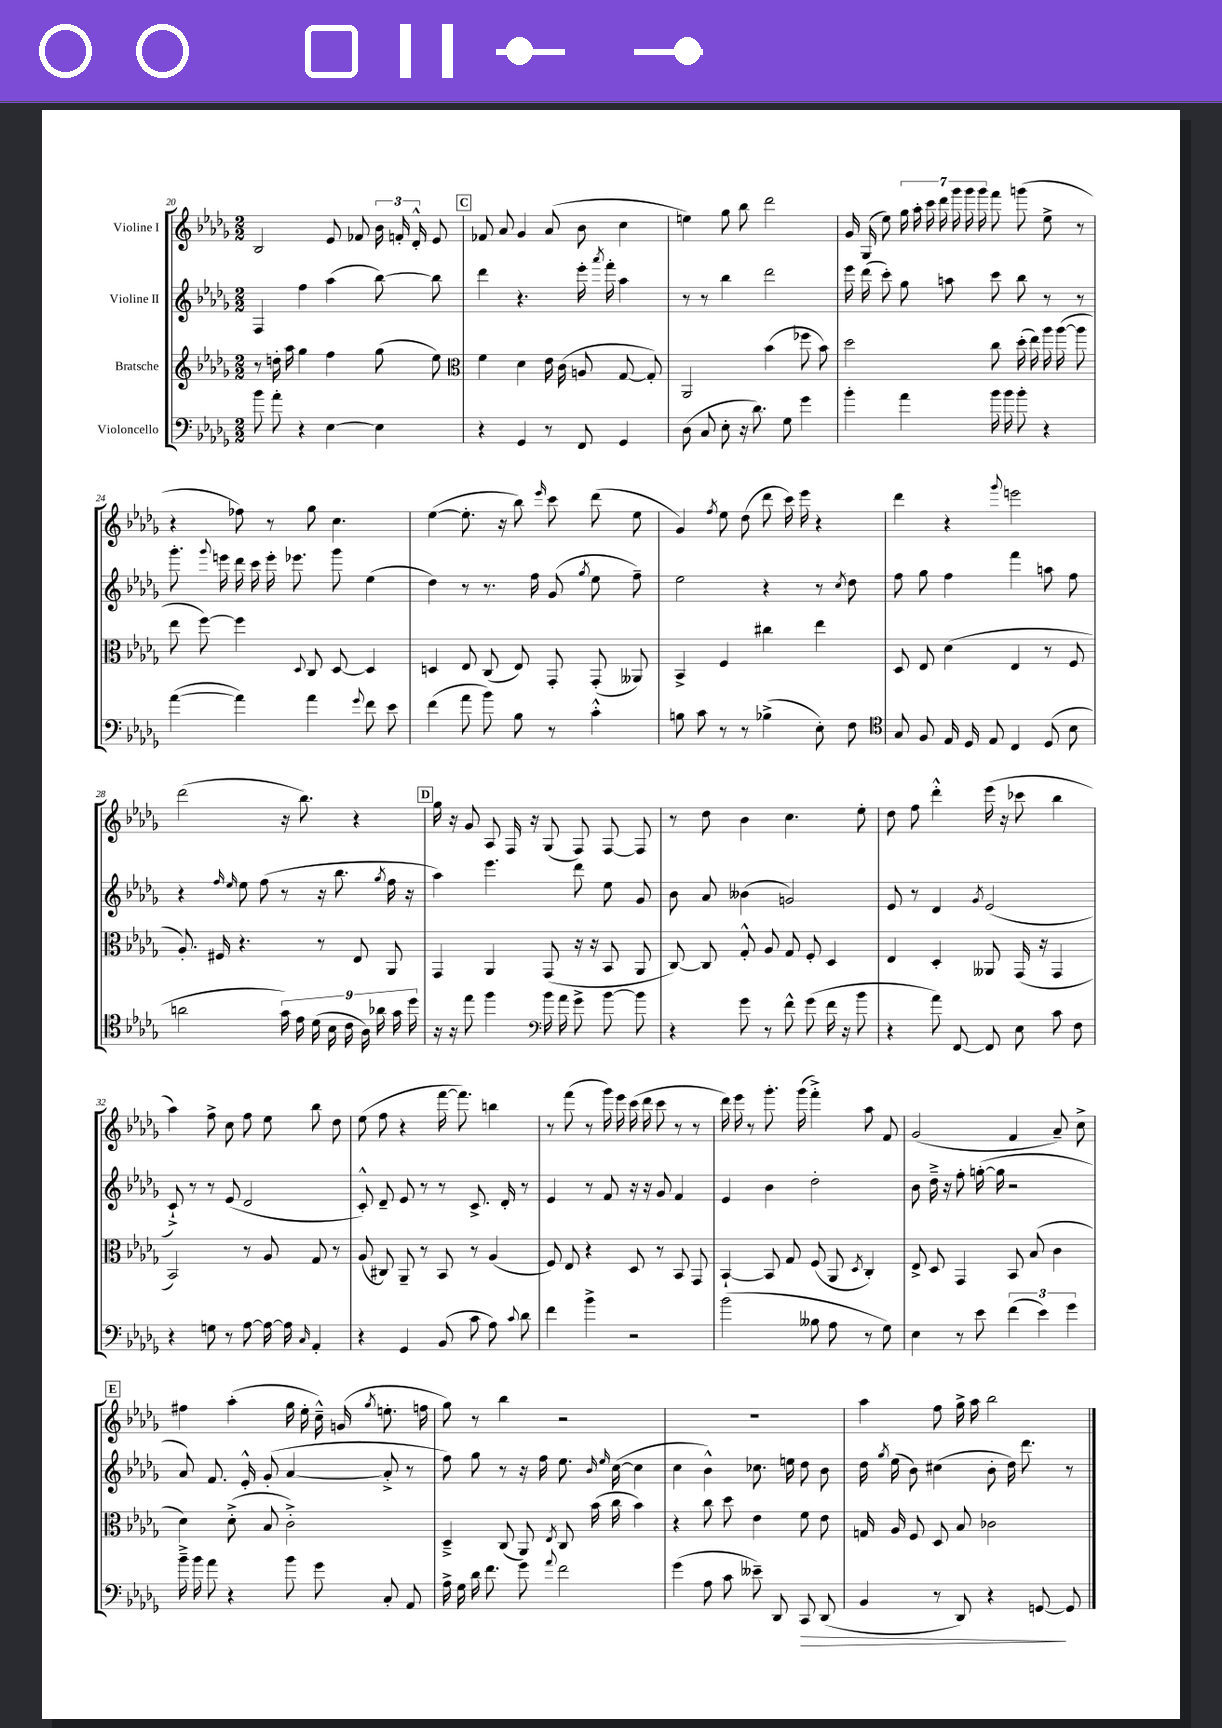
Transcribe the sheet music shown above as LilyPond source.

<<
\new StaffGroup <<
\new Staff = "s0" \with { instrumentName = "Violine I" } {
    \clef treble \key des \major \numericTimeSignature \time 2/2
    \autoBeamOff bes2 ees'8 fes'8 \tuplet 3/2 { bes'16 f'16-. des'16-.-^ } ees'8 |
    \mark \markup { \box "C" } fes'8 aes'8 ges'4 aes'8( bes'8 c''4 |
    e''4) ges''8 bes''8 des'''2 |
    ges'16 ges16( ees''8) \tuplet 7/4 { ges''16 aes''16-. c'''16 des'''16 ges'''16 ges'''16 ges'''16 } f'''8 g'''8( ees''8-> r8 |
    r4 fes''8) r8 ges''8 c''4. |
    ees''4~( ees''8.-. r16 bes''8) \grace { ees'''16 } c'''8 des'''8( ees''8 |
    ges'4) \acciaccatura { f''8 } ees''8 des''8( des'''8 c'''16) ees'''16 r4 |
    des'''4 r4 \appoggiatura { ges'''8 } e'''2 |
    des'''2( r16 bes''8.) r4 |
    \mark \markup { \box "D" } ges''16 r16 ges'8 aes8 f16 r16 ges8( f8) f8~ f8 |
    r8 des''8 bes'4 c''4. ees''8-. |
    des''8 f''8 des'''4-.-^ ees'''16( r16 ces'''8 bes''4 |
    aes''4) f''8-> c''8 f''8 ees''8 bes''8 des''8 |
    ees''8( f''8 r4 f'''16~ f'''8.) b''4 |
    r8 f'''8( r8 ges'''16) ees'''16 c'''16( des'''16 c'''8 r8 r8 |
    des'''16) ees'''16 r8 ges'''8.-. ges'''16( f'''4-.->) aes''8 f'8 |
    ges'2( f'4 aes'8--) c''8-> |
    \mark \markup { \box "E" } fis''4 aes''4-.( ges''16 ees''16-. c''16---^) g'16( \acciaccatura { ges''8 } e''8.-. f''16 |
    ges''8) r8 bes''4 r2 |
    R1 |
    aes''4 f''8 ges''16-> aes''16 bes''2 \bar "|." |
}
\new Staff = "s1" \with { instrumentName = "Violine II" } {
    \clef treble \key des \major \numericTimeSignature \time 2/2
    \autoBeamOff f4 f''4 aes''4( bes''8~) bes''8 |
    \mark \markup { \box "C" } des'''4 r4. ees'''16-. \acciaccatura { aes'''8 } f'''16-. aes''4 |
    r8 r8 bes''4 des'''2 |
    ees'''16 des'''16( c'''8-.) ges''8 a''8 c'''8 bes''8 r8 r8 |
    ges'''8.-. \appoggiatura { ges'''8 } e'''16 des'''16 c'''16 e'''16-. ees'''8. ges'''8 ees''4( |
    des''4) r8 r8. f''16 ges'8( \acciaccatura { ges''8 } ees''8 f''8--) |
    ees''2 r4 r8 \acciaccatura { c''8 } des''8 |
    f''8 ges''8 f''4 f'''4 a''8 f''8 |
    r4 \grace { f''16 ees''16 } ees''8 f''8( r8 r16 bes''8. \acciaccatura { ges''8 } f''16 r16 |
    \mark \markup { \box "D" } aes''4) ees'''4. des'''8 ees''8 ges'8 |
    bes'8 aes'8 beses'4( g'2) |
    ees'8 r8 des'4 \acciaccatura { ges'8 } ees'2( |
    c'8-!->) r8 r8 ees'8( des'2 |
    c'8-.-^) des'8-- ees'8 r8 r8 c'8.-> des'16-. r8 |
    ees'4 r8 f'8 r16 r16 ges'8 f'4 |
    ees'4 bes'4 des''2-. |
    bes'8 des''16---> r16 f''8-. g''16~-.( g''16 r2 |
    \mark \markup { \box "E" } aes'8) f'8. ees'16-.-^ ges'8-.( aes'4~ aes'8-.-> r8 |
    f''8) ges''8 r8 r16 f''16 ees''8. \grace { bes'16 ees''16 } c''16~( c''4 |
    c''4 bes'4-^) ces''8. e''16 des''8 bes'8 |
    des''16 \acciaccatura { ges''8 } ees''16( bes'8) cis''4( bes'8-. des''16) des'''8. r8 \bar "|." |
}
\new Staff = "s2" \with { instrumentName = "Bratsche" } {
    \clef treble \key des \major \numericTimeSignature \time 2/2
    \autoBeamOff r8 d''16-. aes''16 ges''4 f''4 ges''8( ees''8) |
    \mark \markup { \box "C" } \clef alto f'4 des'4 ees'16 c'16( a8 ges8~ ges8-.) |
    aes,2 bes'4( fes''8 bes'8) |
    des''2 c''8 des''16-.( ees''16) aes''16 aes''16~( aes''8 |
    ees''8 f''8~) f''4 \appoggiatura { des8 } c8 des8~ des4 |
    d4 ees8 c8( ees8) ges,8-. ges,8-.( aeses,8) |
    bes,4-> f4 cis''4 ees''4 |
    des8 ees8 des'4( ees4 r8 f8 |
    aes8.-.) fis16 r4. r8 ees8 aes,8 |
    \mark \markup { \box "D" } ges,4 aes,4 ges,8( r16 r16 bes,8 aes,8 |
    c8~) c8 ges8-.-^ aes8 ges8 f8-. des4 |
    ees4 des4-. aeses,8 ges,16( r16 ges,4 |
    bes,2) r8 aes8 ges8 r8 |
    aes8( cis8) aes,8-- r8 bes,8 r8 aes4( |
    f8) ees8 r4 des8 r8 bes,8 ges,8 |
    bes,4~-! bes,8 ges8 f8( aes,8 \acciaccatura { des8 } c4-.) |
    ees8-> des8 ges,4 bes,8 bes8( c'4 |
    \mark \markup { \box "E" } des'4) des'8-.->( bes8 c'2-.->) |
    des4---> c8( aes,8) \acciaccatura { ees8 } c8 bes'16( c''16 bes'4) |
    r4 c''8 des''8 ees'4 f'8 ees'8 |
    g16 aes16 f8 des8 bes8 ces'2 \bar "|." |
}
\new Staff = "s3" \with { instrumentName = "Violoncello" } {
    \clef bass \key des \major \numericTimeSignature \time 2/2
    \autoBeamOff bes'8 aes'8-. r4 ees4~ ees4 |
    \mark \markup { \box "C" } r4 ges,4 r8 f,8 ges,4 |
    des8( c8 ees8-. r16 des'8.) ges8 ges'4 |
    bes'4-. aes'4 bes'16 bes'16 bes'8-. r4 |
    aes'4~( aes'4) aes'4 \appoggiatura { ges'8 } f'8 ees'8 |
    f'4( aes'8 bes'8) bes8 r8 c'4-.-^ |
    b8 c'8 r8 r8 bes4->( ees8-.) f8 |
    \clef tenor ges8 f8 ees16 des16 ees8 c4 des8( bes8 |
    a'2 \tuplet 9/8 { ges'16) ees'16 des'16( bes16 c'16 aes16) aes'16 ges'16 des''16 } |
    \mark \markup { \box "D" } r16 r16 ees''8 f''4 \clef bass bes'16 aes'16 ges'8-> bes'8~ bes'8 |
    r4 ges'8 r8 f'8-^ ges'8( f'16 r16 bes'8 |
    r4 aes'8) f,8~ f,8 ees8 c'8 f8 |
    r4 g8 r8 aes8~ aes16~ aes16 \grace { c16 } aes,4-. |
    r4 ges,4 bes,8( c'8 aes8) \appoggiatura { c'8 } des'8 |
    f'4 bes'4-> r2 |
    bes'2( beses8 aes8 r8 ges8) |
    ees4 r8 ees'8 \tuplet 3/2 { f'4( ees'4) ges'4 } |
    \mark \markup { \box "E" } bes'16---> bes'16 aes'8 r4 bes'8 ges'8 c8-. aes,8 |
    aes16-> ges16 des'16 f'8. ges'8 \appoggiatura { aes'8 } f'2 |
    ges'4( aes8 c'8 eeses'8--) des,8 c,8\> des,8( |
    bes,4 r8 des,8) r4 g,8~\! g,8 \bar "|." |
}
>>
>>
\layout { \context { \Score currentBarNumber = #20 } }
